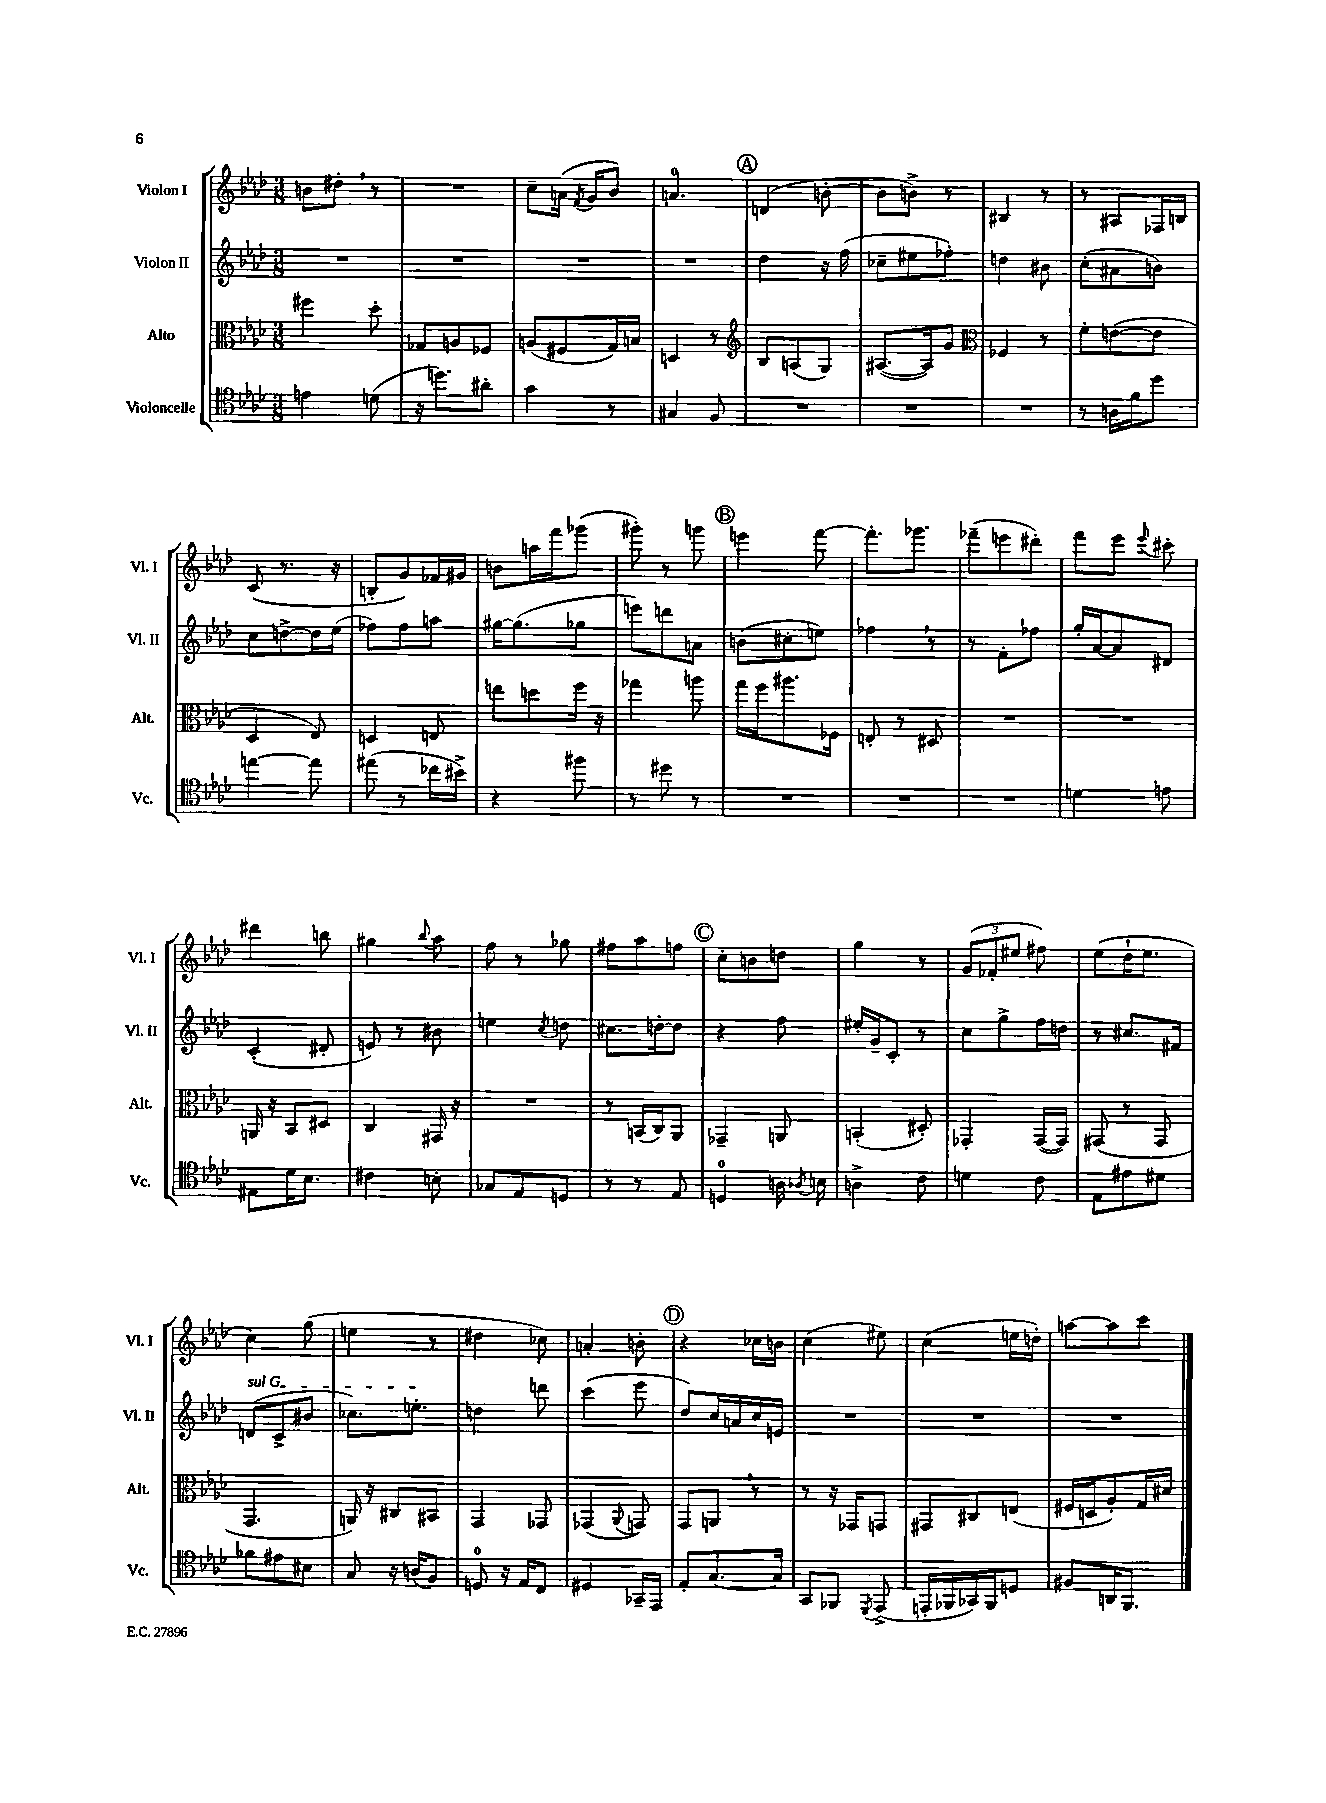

**kern	**kern	**kern	**kern
*part4	*part3	*part2	*part1
*staff4	*staff3	*staff2	*staff1
*I"Violoncelle	*I"Alto	*I"Violon II	*I"Violon I
*I'Vc.	*I'Alt.	*I'Vl. II	*I'Vl. I
*clefC4	*clefC3	*clefG2	*clefG2
*k[b-e-a-d-]	*k[b-e-a-d-]	*k[b-e-a-d-]	*k[b-e-a-d-]
*M3/8	*M3/8	*M3/8	*M3/8
=1	=1	=1	=1
4en\	4ff#X\	4.r	8bn\L
.	.	.	8dd#X',\J
(8dn\	8dd-'\	.	8r
=2	=2	=2	=2
16r	8G-X/L	4.r	4.r
8.ddn\L)	.	.	.
.	8An/	.	.
8a#X'\J	8F-X/J	.	.
=3	=3	=3	=3
4g\	(8An/L	4.r	8cc~\L
.	8F#X/	.	(16an\Jk
.	.	.	8qf/
.	.	.	16g/KL
8r	16G/L)	.	8b-/J)
.	16Bn/JJ	.	.
=4	=4	=4	=4
4G#X/	4Dn/	4.r	4.an/
8F/	8r	.	.
!!LO:REH:place=s1:t=A
=5	=5	=5	=5
*	*clefG2	*	*
4.r	8B-/L	4dd-\	(4dn/
.	(8An/	.	.
.	8G/J)	16r	[8bn'\
.	.	(16ff\	.
=6	=6	=6	=6
4.r	([8.A#X/L	8cc-X~\L	8b\L]
.	.	8ee#X\	8bn^\J)
.	16A#/k])	.	.
.	8g/J	8ff-X'\J)	8r
=7	=7	=7	=7
*	*clefC3	*	*
4.r	4F-X/	4ddn\	4B#X/
.	8r	8b#X\	8r
=8	=8	=8	=8
8r	8f'\L	(8cc'\L	8r
16An\LL	([8en\	8a#X\	8A#X/L
16f\J	.	.	.
8dd-\J	8e\J]	8bn\J)	16F-X/L
.	.	.	16Bn/JJ
!!LO:LB:g=z
=9	=9	=9	=9
[4een\	4D-/	8cc\L	(8c/
.	.	[8ddn^\	8.r
8ee\]	8E-/)	16dd\L]	.
.	.	(16ee-\JJ	16r
=10	=10	=10	=10
(8ee#X\	4Dn/	8ff-X\L)	8Bn'/L
8r	.	8ff-\	8g/)
16cc-X\LL	8En/	8aan\J	16f-X/L
16b#X^\JJ)	.	.	16g#X/JJ
=11	=11	=11	=11
4r	8een\L	[16gg#X\KL	8bn\L
.	.	(8.gg#\]	.
.	8ddn\	.	16aan\L
.	.	.	16fff\J
8ff#X\	16ff\Jk	8gg-X\J	(8ggg-X\J
.	16r	.	.
=12	=12	=12	=12
8r	4gg-X\	8eeen\L)	8ggg#X'\)
8dd#X\	.	8dddn\	8r
8r	8aan\	8an\J	8gggn\
!!LO:REH:place=s1:t=B
=13	=13	=13	=13
4.r	16gg\LL	(8bn\L	4eeen\
.	16ff\J	.	.
.	8.aa#X\	8cc#X'\	.
.	.	8een\J)	[8fff\
.	16F-X\Jk	.	.
=14	=14	=14	=14
4.r	8En'/	4ff-X,\	8.fff'\L]
.	8r	.	.
.	.	.	8.ggg-X\J
.	8D#X/	8r	.
=15	=15	=15	=15
4.r	4.r	8r	(8fff-X~\L
.	.	8f'\L	8eeen\
.	.	8ff-X\J	8ddd#X'\J)
=16	=16	=16	=16
4dn\	4.r	16gg'/LL	8fff\L
.	.	[16a-/J	.
.	.	8a-/]	8eee-\J
.	.	.	8qqeee-/
8en\	.	8d#X/J	8ccc#X'\
!!LO:LB:g=z
=17	=17	=17	=17
8E#X\L	16AAn/	(4c'/	4ddd#X\
.	16r	.	.
16d-\K	8BB-/L	.	.
8.B-\J	.	.	.
.	8D#X/J	8d#X'/	8bbn\
=18	=18	=18	=18
4c#X\	4C/	8en/)	4gg#X\
.	.	8r	.
.	.	.	8qqbb-/
8Bn'\	16GG#X/	8b#X\	8aa-\
.	16r	.	.
=19	=19	=19	=19
8G-X/L	4.r	4een\	8ff\
8E-/	.	.	8r
.	.	8qcc/	.
8Dn/J	.	8ddn\	8gg-X\
=20	=20	=20	=20
8r	8r	8.cc#X\L	8ff#X\L
8r	(16BBn/LL	.	8aa-\
.	16C/J)	[16ddn'\k	.
8E-/	8AA-/J	8dd\J]	8ffn\J
!!LO:REH:place=s1:t=C
=21	=21	=21	=21
4Dn/	4GG-X~/	4r	8cc'\L
.	.	.	8bn\
16An\	8AAn/	8ff\	8ddn\J
8qA-X/	.	.	.
16Bn\	.	.	.
=22	=22	=22	=22
4An^\	(4BBn'/	16ee#X'/LL	4gg\
.	.	16g~/J	.
.	.	8c'/J	.
8c\	8D#X'/)	8r	8r
=23	=23	=23	=23
4dn\	4GG-X'/	8cc\L	(12g/L
.	.	.	12f-X'/
.	.	8gg^\	.
.	.	.	12ee#X/J
8c\	([16GG-/LL	16ff\L	8ff#X\)
.	16GG-/JJ])	16ddn\JJ	.
=24	=24	=24	=24
8E-\L	(8GG#X/	8r	(8ee-\L
8e#X\	8r	8.cc#X/L	16dd-`\K
.	.	.	8.ee-\J
8d#X\J	8GG#/	.	.
.	.	16f#X/Jk	.
!!LO:LB:g=z
=25	=25	=25	=25
!	!	!LO:TX:a:i:t=sul G	!
8f-X\L	4.GG/	(8dn/L	4cc\)
8e#X\	.	8c^/	.
8B#X\J	.	8b#X/J	(8gg\
=26	=26	=26	=26
8G/	16AAn/)	8.cc-X\L)	4een\
.	16r	.	.
16r	8C#X/L	.	.
(16An/KL	.	8.een'\J	.
8F/J)	8BB#X/J	.	8r
=27	=27	=27	=27
8Dn/	4GG/	4ddn\	4dd#X\
16r	.	.	.
16E-/KL	.	.	.
8C/J	8GG-X/	8dddn\	8cc-X\)
=28	=28	=28	=28
4D#X/	(4GG-X/	(4ccc\	4an'/
.	8qqAA-/	.	.
16GG-X~/LL	8GGn/)	8eee-\	8bn'\
16EE-/JJ	.	.	.
!!LO:REH:place=s1:t=D
=29	=29	=29	=29
8E-'/L	8GG/L	8dd-/L)	4r
[8.G/	8AAn,/J	16cc/L	.
.	.	16an/	.
.	8r	16cc/	16cc-X\LL
16G/Jk]	.	16en/JJ	16bn\JJ
=30	=30	=30	=30
8GG/L	8r	4.r	(4cc\
8FF-X/J	16r	.	.
.	16GG-X/KL	.	.
8qDD-/	.	.	.
(8EE-^/	8GGn/J	.	8ee#X\)
=31	=31	=31	=31
16EEn'/LL	8GG#X/L	4.r	(4cc\
16FF-X/	.	.	.
16GG-X/)	8C#X/	.	.
16FF-/J	.	.	.
8Dn/J	(8En/J	.	16een\LL
.	.	.	16ddn'\JJ)
=32	=32	=32	=32
8F#X/L	16F#X/LL	4.r	[8aan\L
.	16Dn/J	.	.
16AAn/K	8A-'/)	.	8aa\]
8.FF/J	.	.	.
.	16G/L	.	8ccc\J
.	16d#X/JJ	.	.
==	==	==	==
*-	*-	*-	*-
